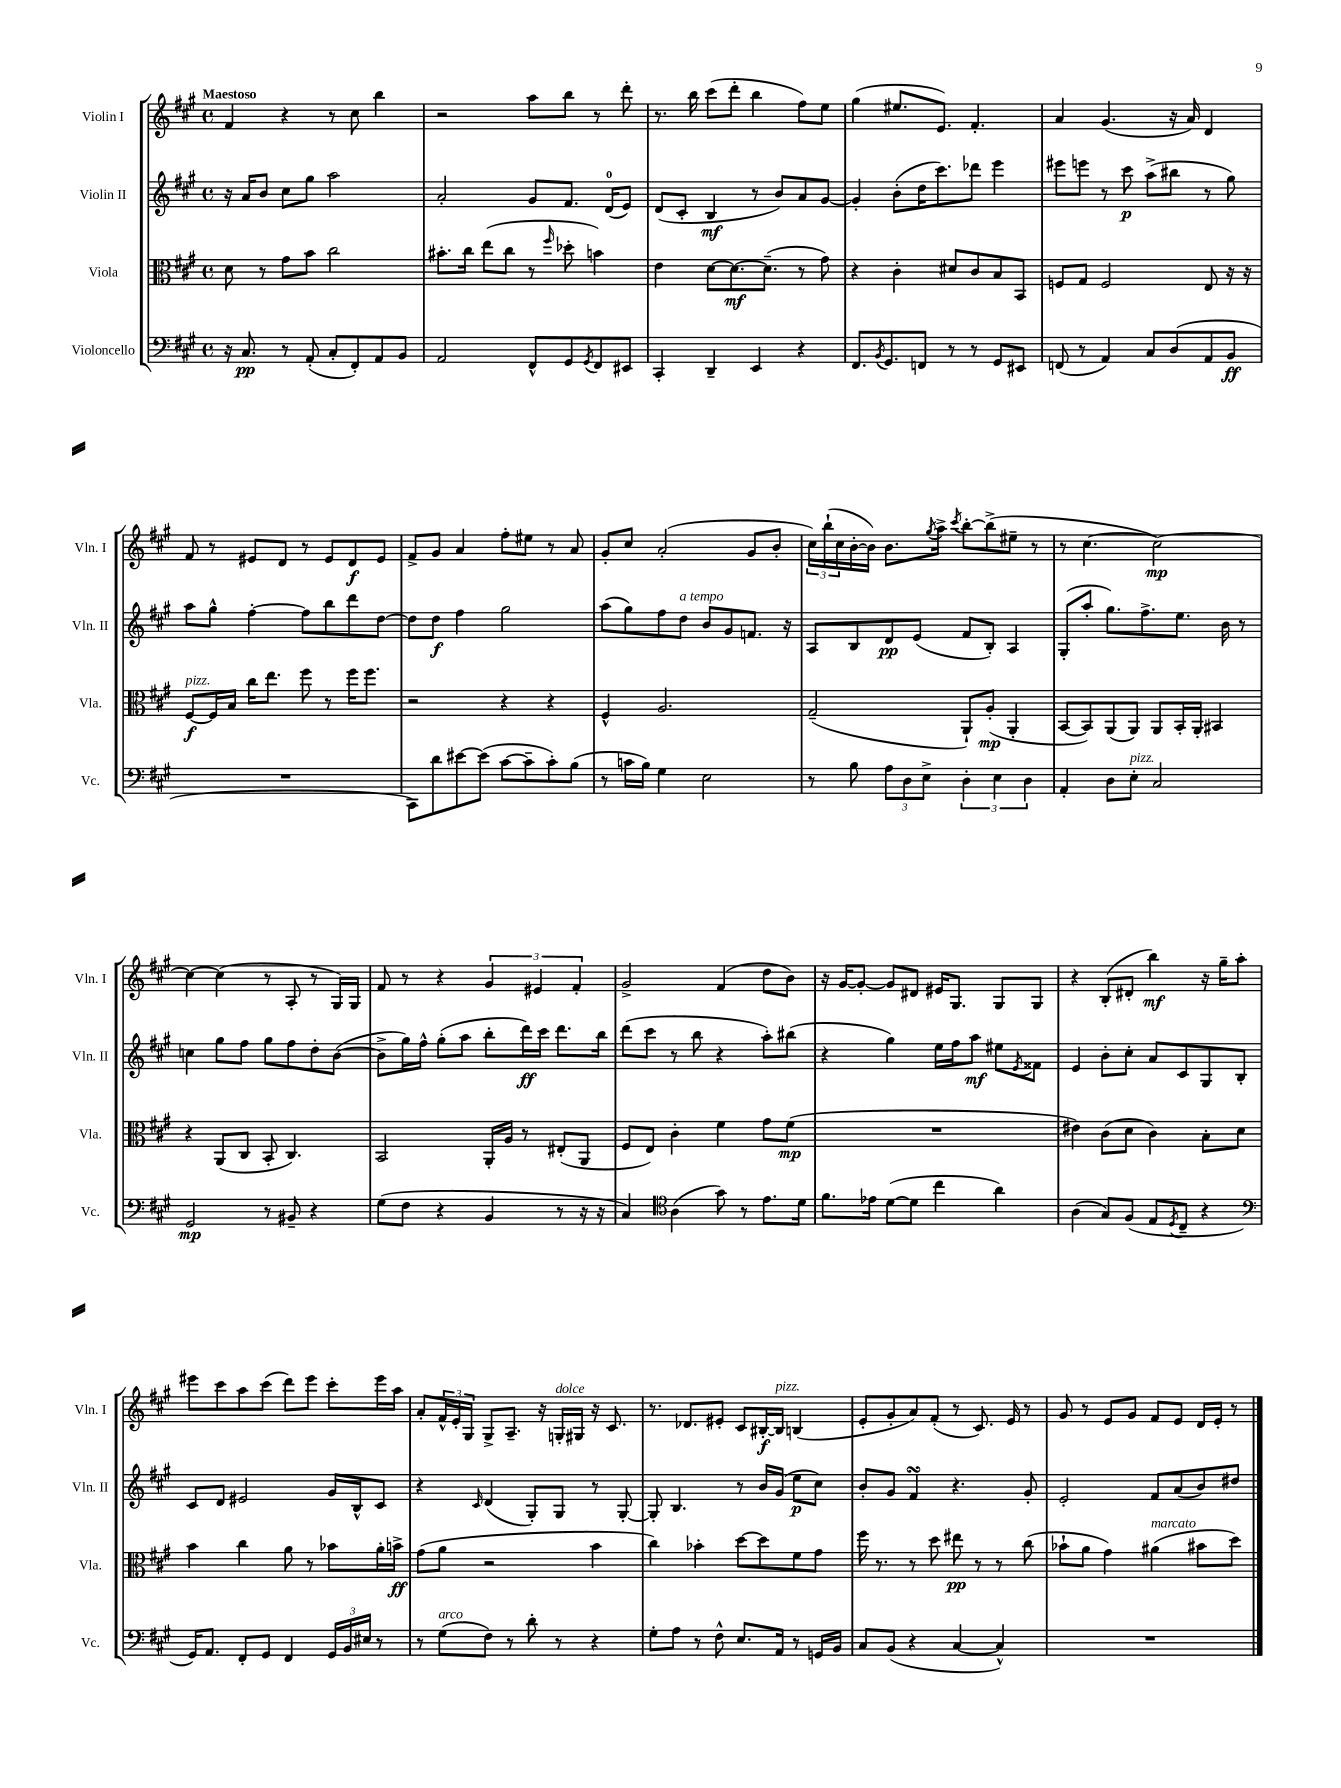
<<
\new StaffGroup <<
\new Staff = "s0" \with { instrumentName = "Violin I" shortInstrumentName = "Vln. I" } {
    \clef treble \key a \major \defaultTimeSignature \time 4/4 \tempo "Maestoso"
    fis'4 r4 r8 cis''8 b''4 |
    r2 a''8 b''8 r8 d'''8-. |
    r8. b''16 cis'''8( d'''8-. b''4 fis''8) e''8 |
    gis''4( eis''8. e'8.) fis'4.-. |
    a'4 gis'4.( r16 a'16) d'4 |
    fis'8 r8 eis'8 d'8 r8 eis'8 d'8\f eis'8 |
    fis'8-> gis'8 a'4 fis''8-. eis''8 r8 a'8 |
    gis'8-. cis''8 a'2-.( gis'8 b'8-. |
    \tuplet 3/2 { cis''16) b''16-!( cis''16 } b'16~-. b'16) b'8. \acciaccatura { gis''8 } a''16-> \acciaccatura { cis'''8 } b''8~-. b''8->( eis''8-- r8 |
    r8 cis''4.~ cis''2~\mp) |
    cis''4~ cis''4( r8 a8-. r8 gis16) gis16 |
    fis'8 r8 r4 \tuplet 3/2 { gis'4 eis'4 fis'4-. } |
    gis'2-> fis'4( d''8 b'8) |
    r16 gis'16~ gis'8~-. gis'8 dis'8 eis'16 gis8. gis8 gis8 |
    r4 b8-.( dis'8-. b''4\mf) r16 gis''16-- a''8-. |
    eis'''8 cis'''8 a''8 cis'''8( d'''8) eis'''8 cis'''8-. eis'''16 a''16 |
    a'8-. \tuplet 3/2 { fis'16-^ e'16-. gis16 } gis8-> a8.-- r16 g16-.^\markup { \italic "dolce" } gis16 r16 cis'8. |
    r8. des'8. eis'8-. cis'8 bis16~-.\f bis16^\markup { \italic "pizz." } b4( |
    e'8-. gis'8-. a'8) fis'8-.( r8 cis'8.) e'16 r8 |
    gis'8 r8 e'8 gis'8 fis'8 e'8 d'16 e'16-. r8 \bar "|." |
}
\new Staff = "s1" \with { instrumentName = "Violin II" shortInstrumentName = "Vln. II" } {
    \clef treble \key a \major \defaultTimeSignature \time 4/4
    r16 a'16 b'8 cis''8 gis''8 a''2 |
    a'2-. gis'8 fis'8. d'16-0( e'8) |
    d'8( cis'8-. b4\mf r8 b'8) a'8 gis'8~ |
    gis'4-. b'8-.( d''16 cis'''8.) des'''8 e'''4 |
    eis'''8 e'''8 r8 cis'''8\p a''8->( bis''8 r8 gis''8) |
    a''8 gis''8-^ fis''4~-. fis''8 b''8 d'''8 d''8~ |
    d''8 d''8\f fis''4 gis''2 |
    a''8( gis''8) fis''8 d''8^\markup { \italic "a tempo" } b'8 gis'8 f'8. r16 |
    a8 b8 d'8\pp e'8( fis'8 b8-.) a4 |
    gis8-.( a''8-. gis''8.) fis''8.-> e''8. b'16 r8 |
    c''4 gis''8 fis''8 gis''8 fis''8 d''8-. b'8~( |
    b'8-> gis''16) fis''16-^ gis''8-.( a''8 b''8-. d'''16\ff) cis'''16 d'''8. b''16 |
    d'''8( cis'''8 r8 b''8 r4 a''8-.) bis''8( |
    r4 gis''4) e''16 fis''16 a''8\mf eis''8 \acciaccatura { e'8 } fisis'8 |
    e'4 b'8-. cis''8-. a'8 cis'8 gis8 b8-. |
    cis'8 d'8 eis'2 gis'16 b16-^ cis'8 |
    r4 \grace { cis'16 } d'4( gis8-.) gis8 r8 gis8~-. |
    gis8-. b4. r8 b'16 gis'16( e''8\p cis''8) |
    b'8-. gis'8 fis'4\turn r4. gis'8-. |
    e'2-. fis'8 a'8( b'8) dis''8 \bar "|." |
}
\new Staff = "s2" \with { instrumentName = "Viola" shortInstrumentName = "Vla." } {
    \clef alto \key a \major \defaultTimeSignature \time 4/4
    d'8 r8 gis'8 b'8 cis''2 |
    bis'8.-. cis''16 e''8( cis''8 r8 \grace { fis''16 } des''8-. b'4) |
    e'4 d'8~ d'8.~\mf d'8.--( r8 gis'8) |
    r4 cis'4-. dis'8 cis'8 b8 b,8 |
    f8 gis8 f2 e8 r16 r16 |
    fis8~\f^\markup { \italic "pizz." } fis16 b16 cis''16 e''8. fis''8 r8 fis''16 fis''8. |
    r2 r4 r4 |
    fis4-^ a2. |
    gis2--( a,8-!) a8-.\mp( a,4-. |
    b,8~ b,8) a,8( a,8) a,8 b,16-. a,16-. bis,4 |
    r4 a,8( cis8 b,8-. cis4.) |
    b,2 a,16-. a16 r8 eis8-.( a,8 |
    fis8 e8) cis'4-. fis'4 gis'8 fis'8\mp( |
    R1 |
    eis'4) cis'8( d'8 cis'4) b8-. d'8 |
    b'4 cis''4 a'8 r8 bes'8 a'16-. b'16->\ff |
    gis'8( a'8 r2 b'4 |
    cis''4) bes'4-. d''8~ d''8 fis'8 gis'8 |
    fis''16 r8. r8 d''8 eis''8\pp r8 r8 cis''8( |
    bes'8-! a'8 gis'4) ais'4^\markup { \italic "marcato" }( bis'8 d''8) \bar "|." |
}
\new Staff = "s3" \with { instrumentName = "Violoncello" shortInstrumentName = "Vc." } {
    \clef bass \key a \major \defaultTimeSignature \time 4/4
    r16 cis8.\pp r8 a,8-.( cis8-. fis,8-.) a,8 b,8 |
    a,2 fis,8-^ gis,8 \acciaccatura { gis,8 } fis,8 eis,8 |
    cis,4-. d,4-- e,4 r4 |
    fis,8. \acciaccatura { b,8 } gis,8. f,8 r8 r8 gis,8 eis,8 |
    f,8( r8 a,4) cis8 d8( a,8 b,8\ff |
    R1 |
    cis,8) d'8 eis'8~ eis'8( cis'8~ cis'8-- cis'8-.) b8( |
    r8 c'16 b16) gis4 e2 |
    r8 b8 \tuplet 3/2 { a8 d8 e8-> } \tuplet 3/2 { d4-. e4 d4 } |
    a,4-. d8 e8-.^\markup { \italic "pizz." } cis2 |
    gis,2\mp r8 bis,8-- r4 |
    gis8( fis8 r4 b,4 r8 r16 r16 |
    cis4) \clef tenor a4( gis'8) r8 e'8. d'16 |
    fis'8. ees'16 d'8~( d'8 cis''4 a'4) |
    a4( gis8) fis8( e8 \acciaccatura { d8 } cis8-- r4 |
    \clef bass gis,16) a,8. fis,8-. gis,8 fis,4 \tuplet 3/2 { gis,16 b,16 eis16 } r8 |
    r8 gis8^\markup { \italic "arco" }( fis8) r8 d'8-. r8 r4 |
    gis8-. a8 r8 fis8-^ e8. a,16 r8 g,16 b,16 |
    cis8 b,8( r4 cis4~ cis4-^) |
    R1 \bar "|." |
}
>>
>>
\layout { \context { \Score \remove "Bar_number_engraver" } }
